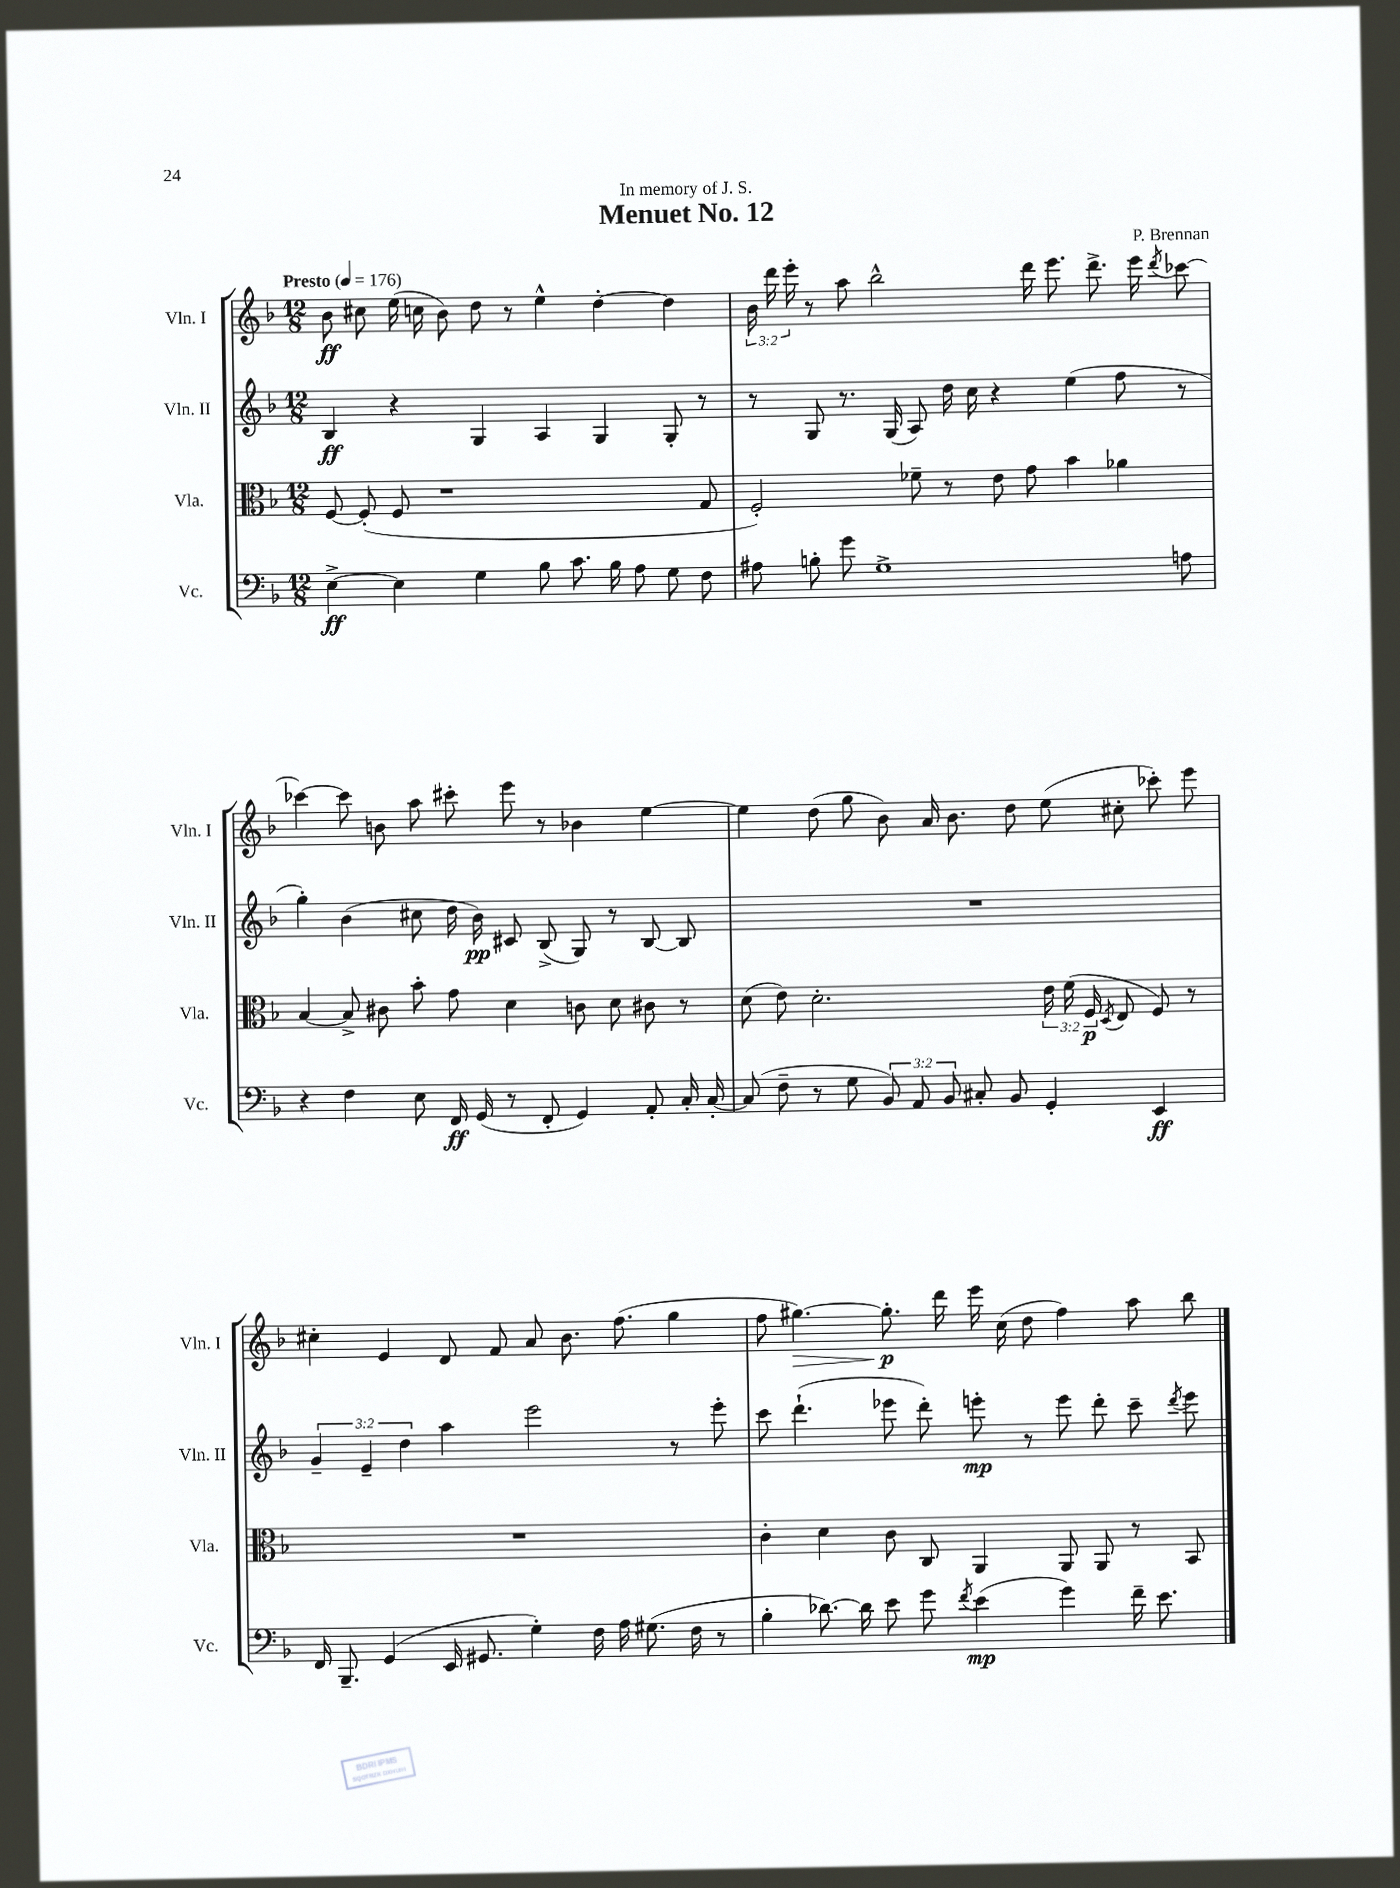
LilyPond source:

\header { title = "Menuet No. 12" composer = "P. Brennan" dedication = "In memory of J. S." }
<<
\new StaffGroup <<
\new Staff = "s0" \with { instrumentName = "Vln. I" shortInstrumentName = "Vln. I" } {
    \clef treble \key f \major \numericTimeSignature \time 12/8 \override Staff.TupletNumber.text = #tuplet-number::calc-fraction-text \tempo "Presto" 4 = 176
    \autoBeamOff bes'8\ff cis''8 e''16( c''16 bes'8) d''8 r8 e''4-^ d''4~-. d''4 |
    \tuplet 3/2 { bes'16 d'''16 e'''16-. } r8 a''8 bes''2-^ d'''16 e'''8. d'''8.-> e'''16 \acciaccatura { d'''8 } ces'''8~ |
    ces'''4~ ces'''8 b'8 a''8 cis'''8-. e'''8 r8 bes'4 e''4~ |
    e''4 d''8( g''8 bes'8) a'16 bes'8. d''8 e''8( cis''8-. ces'''8-.) e'''8 |
    cis''4-. e'4 d'8 f'8 a'8 bes'8. f''8.( g''4 |
    f''8 gis''4.~\>) gis''8.-.\p\! d'''16 e'''16 c''16( d''8 f''4) a''8 bes''8 \bar "|." |
}
\new Staff = "s1" \with { instrumentName = "Vln. II" shortInstrumentName = "Vln. II" } {
    \clef treble \key f \major \numericTimeSignature \time 12/8 \override Staff.TupletNumber.text = #tuplet-number::calc-fraction-text
    \autoBeamOff bes4\ff r4 g4 a4 g4 g8-. r8 |
    r8 g8 r8. g16( a8) d''16 c''16 r4 e''4( f''8 r8 |
    g''4-.) bes'4( cis''8 d''16 bes'16\pp) cis'8 bes8->( g8) r8 bes8~ bes8 |
    R1. |
    \tuplet 3/2 { g'4-- e'4-- d''4 } a''4 e'''2 r8 e'''8-. |
    c'''8 d'''4.-!( ees'''8 d'''8-.) e'''8-.\mp r8 e'''8 d'''8-. c'''8-- \acciaccatura { d'''8 } e'''8 \bar "|." |
}
\new Staff = "s2" \with { instrumentName = "Vla." shortInstrumentName = "Vla." } {
    \clef alto \key f \major \numericTimeSignature \time 12/8 \override Staff.TupletNumber.text = #tuplet-number::calc-fraction-text
    \autoBeamOff f8~ f8-.( f8 r1 g8 |
    f2-.) fes'8-- r8 e'8 g'8 bes'4 aes'4 |
    bes4~ bes8-> cis'8 bes'8-. g'8 d'4 c'8 d'8 cis'8 r8 |
    d'8( e'8) d'2.-. \tuplet 3/2 { e'16 f'16( f16\p } \acciaccatura { d8 } e8 f8) r8 |
    R1. |
    c'4-. d'4 c'8 c8 a,4 a,8 a,8 r8 bes,8 \bar "|." |
}
\new Staff = "s3" \with { instrumentName = "Vc." shortInstrumentName = "Vc." } {
    \clef bass \key f \major \numericTimeSignature \time 12/8 \override Staff.TupletNumber.text = #tuplet-number::calc-fraction-text
    \autoBeamOff e4~->\ff e4 g4 bes8 c'8. bes16 a8 g8 f8 |
    ais8 b8-. g'8 g1-> a8 |
    r4 f4 e8 f,16\ff g,16( r8 f,8-. g,4) a,8-. c16-. c16~-. |
    c8( f8-- r8 g8 \tuplet 3/2 { bes,8) a,8 bes,8 } cis8-. bes,8 g,4-. e,4\ff |
    f,16 bes,,8.-- g,4( e,16 gis,8. g4-.) f16 a16 gis8.( f16 r8 |
    bes4-. des'8.~) des'16 e'8 g'8 \acciaccatura { f'8 } e'4\mp( g'4) f'16-- e'8. \bar "|." |
}
>>
>>
\layout { \context { \Score \remove "Bar_number_engraver" } }
